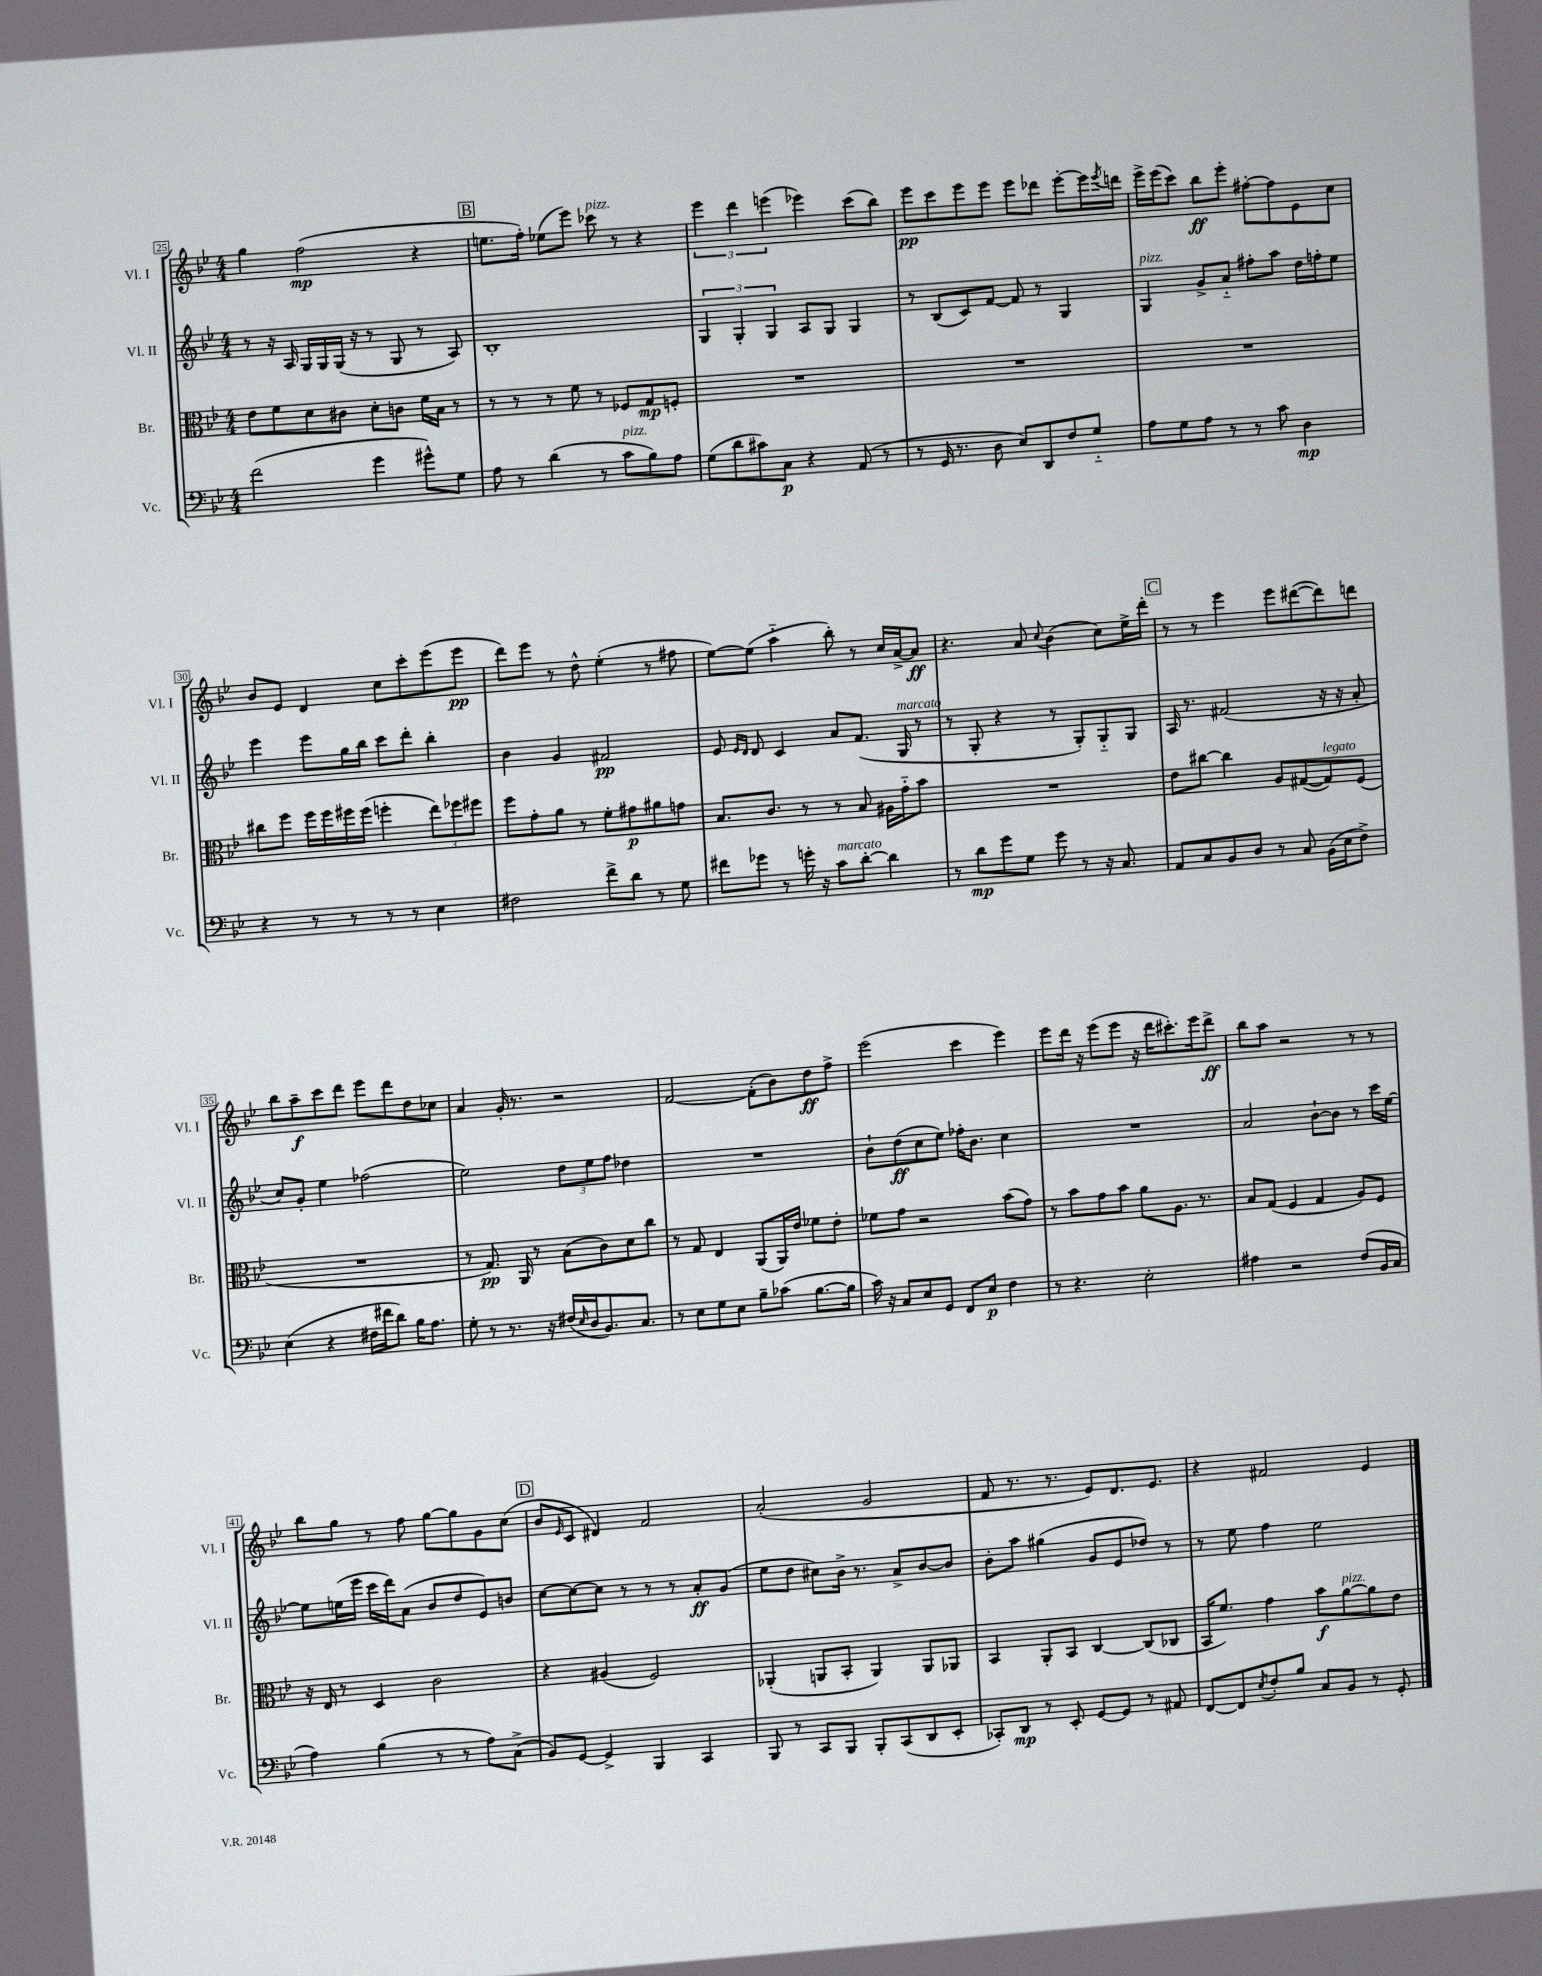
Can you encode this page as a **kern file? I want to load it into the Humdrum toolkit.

**kern	**kern	**kern	**kern
*staff4	*staff3	*staff2	*staff1
*clefF4	*clefC3	*clefG2	*clefG2
*k[b-e-]	*k[b-e-]	*k[b-e-]	*k[b-e-]
*M4/4	*M4/4	*M4/4	*M4/4
(2f	8e-	8r	4gg
.	8f	16r	.
.	.	16A	.
.	8d	16G	(2ff
.	.	16G	.
.	8c#	(16G	.
.	.	16r	.
4g	8d'	8r	.
.	8c	8G	.
8g#^^)	16f	8r	4r
.	16B-	.	.
8G	8r	8A)	.
=	=	=	=
8A	8r	1B-'	8.ee
8r	8r	.	.
.	.	.	16ff')
(4d	8r	.	(8ee-
.	8f	.	8eee-)
8r	8r	.	8ccc-
8c	8F-	.	8r
8B-)	8G	.	4r
8A	8F'	.	.
=	=	=	=
(8G	1r	6G	6eee-
8d	.	.	.
.	.	6G'	6ddd
8c#)	.	.	.
.	.	6G	(6eee
8C	.	.	.
4r	.	8A	4eee-)
.	.	8G	.
(8AA	.	4G	(8ccc
8r	.	.	8bb-)
=	=	=	=
8r	1r	8r	8eee-
16GG	.	(8B-	8ccc
8.r	.	.	.
.	.	8c)	8eee-
8D	.	[8f	8eee-
8E-)	.	8f]	8eee-
8DD	.	8r	8ddd-
8F	.	4G	[8eee-'
8G'~	.	.	16eee-]
.	.	.	8qeee-
.	.	.	16ddd
=	=	=	=
8A	1r	4G	16eee-^
.	.	.	(16eee-
8G	.	.	8ccc)
8A	.	8g^	8bb-
8r	.	8a'~	8eee-'
8r	.	8ff#'	[8ff#'
8c	.	8aa	8ff#]
4D	.	16dd	8e-
.	.	16ff'	.
.	.	8ee-	8cc
=	=	=	=
4r	8cc#	4eee-	8b-
.	8ff	.	8e-
8r	16ff	8eee-	4d
.	16ff	.	.
8r	16ff#	16gg	.
.	(16ff#	16bb-	.
8r	4ff'	8ccc	8cc
8r	.	8ddd'	8ccc'
4E-	12ee-)	4bb-'	(8eee-
.	12ff-	.	.
.	.	.	8eee-
.	12ff#	.	.
=	=	=	=
2F#	8ff	4b-	8ddd)
.	8g'	.	8eee-
.	8a	4g	8r
.	8r	.	8dd^^
8f^	8f'	2f#	(4ee-'
8d	8g#	.	.
8r	8a#	.	8r
8G	8g	.	8ff#
=	=	=	=
8f#	8.B-	8e-	[8ee-)
.	.	16qqe-	.
.	.	16qqd	.
8g-	.	8d	(8ee-]
.	8.c	.	.
8r	.	4c	4aa'~
16g'	8r	.	.
16r	.	.	.
8c	8r	8a	8bb-')
[8d'	8B-	(8.f	8r
4d]	16A#	.	16cc
.	16g'~	16G	[16a^
.	8b-	8r	8a]
=	=	=	=
8r	1r	8r	4.r
8d	.	8G'	.
8g	.	4r	.
8G	.	.	8a
.	.	.	8qqcc
8g	.	8r	(4b-
8r	.	8G')	.
16r	.	8G'~	8cc)
8.C	.	.	.
.	.	8G	16ee-^
.	.	.	16ddd'
=	=	=	=
8AA	8e-	16A	8r
.	.	8.r	.
8C	[8cc#	.	8r
8BB-	4cc#]	(2f#	4eee-
8D	.	.	.
8r	8A	.	8eee-
8C	([8G#	.	([8ddd#
(16BB-	8G#])	16r	8ddd#])
16E-	.	16r	.
8F^)	(8F	8a'	8ddd
=	=	=	=
(4E-	1r	8cc)	8bb-
.	.	8g'	8aa~
4r	.	4ee-	8ccc
.	.	.	8ddd
16F#	.	(2ff-	8eee-
16f#	.	.	.
8d)	.	.	8ddd
16B-	.	.	8dd
8.A	.	.	.
.	.	.	8cc-
=	=	=	=
8G'	8r	2ee-)	4a
8r	8.G)	.	.
8.r	.	.	16g'
.	16AA	.	8.r
.	8r	.	.
16r	.	.	.
(16F#	(8B-	12dd	2r
16qqE-	.	.	.
16D	.	.	.
.	.	12ee-	.
8.BB-)	8c)	.	.
.	.	12ff	.
.	8d	4dd-	.
8.C	.	.	.
.	8cc	.	.
=	=	=	=
8r	8r	1r	[2f
8E-	8G	.	.
8G	4E-	.	.
8E-	.	.	.
8B-~	(8AA	.	(8f']
(8c-	16AA)	.	8b-)
.	16e-	.	.
[8.B-	8f-	.	8dd
.	8e-'	.	8ff^
16B-]	.	.	.
=	=	=	=
16c)	8f-	8b-`	(2eee-
16r	.	.	.
8C	8g	(8dd	.
8E-	2r	8cc	.
8GG	.	8ee-)	.
8FF	.	16ff-'	4ccc
.	.	8.b-	.
8E-	.	.	.
4F	(8b-	4cc	4eee-)
.	8g)	.	.
=	=	=	=
8r	8r	1r	8eee-
4.r	8b-	.	16ddd
.	.	.	16r
.	8g	.	(8eee-
.	8b-	.	8eee-
2E-'	8a	.	16r
.	.	.	16ddd
.	8.A	.	8.ccc#')
.	8.r	.	16eee-
.	.	.	8ddd^
=	=	=	=
4A#	8B-	2a	8bb-
.	(8G	.	8aa
2r	4F	.	2r
.	4G	[8b-`	.
.	.	8b-]	.
(8F	8A)	8r	8r
16BB-	8F	16ccc	8r
16C	.	[16ee-	.
=	=	=	=
4A)	16r	8ee-]	8bb-
.	16E-	.	.
.	8r	(16ee	8gg
.	.	16eee-	.
(4B-	4D	16ccc	8r
.	.	16ddd)	.
.	.	(8a	8ff
8r	2c	8b-	[8gg
8r	.	8dd	8gg]
8A)	.	8e-)	8g
(8C^	.	8b	(8cc
=	=	=	=
8BB-)	4r	[8cc	8b-
.	.	.	16qqe-
[8GG	.	8cc_	8c
4GG^]	(4A#	8cc]	4d#)
.	.	8r	.
4BBB-	2F)	8r	2f
.	.	8r	.
4CC	.	8a'	.
.	.	(8g	.
=	=	=	=
8BBB-	(4AA-'	8ee-	(2a'
8r	.	8dd	.
8CC	8AA	8cc#)	.
8BBB-	8BB-'	16b-^	.
.	.	8.r	.
8BBB-'	4AA)	.	2g
(8CC	.	8a^	.
8DD	8AA	[8b-	.
8EE-'	8AA-	8b-]	.
=	=	=	=
8CC-')	4BB-	8b-'	8f
8DD	.	8aa	8.r
8r	8AA'	(4gg#	.
.	.	.	8.r
8EE-'	8BB-	.	.
[8GG	[4C	8g	8e-)
8GG]	.	8e-	8.d
8r	(8C]	8dd-)	.
.	.	.	8.e-
8AA#	8C-	8r	.
=	=	=	=
[8FF	16BB-	8r	4r
.	8.f)	.	.
8FF]	.	8ee-	.
8qE-	.	.	.
8F'	4g	4ff	2f#
8B-	.	.	.
8C	8b-	2ee-	.
8BB-	[8a	.	.
8r	8a]	.	4e-
8GG'	8e-	.	.
==	==	==	==
*-	*-	*-	*-
